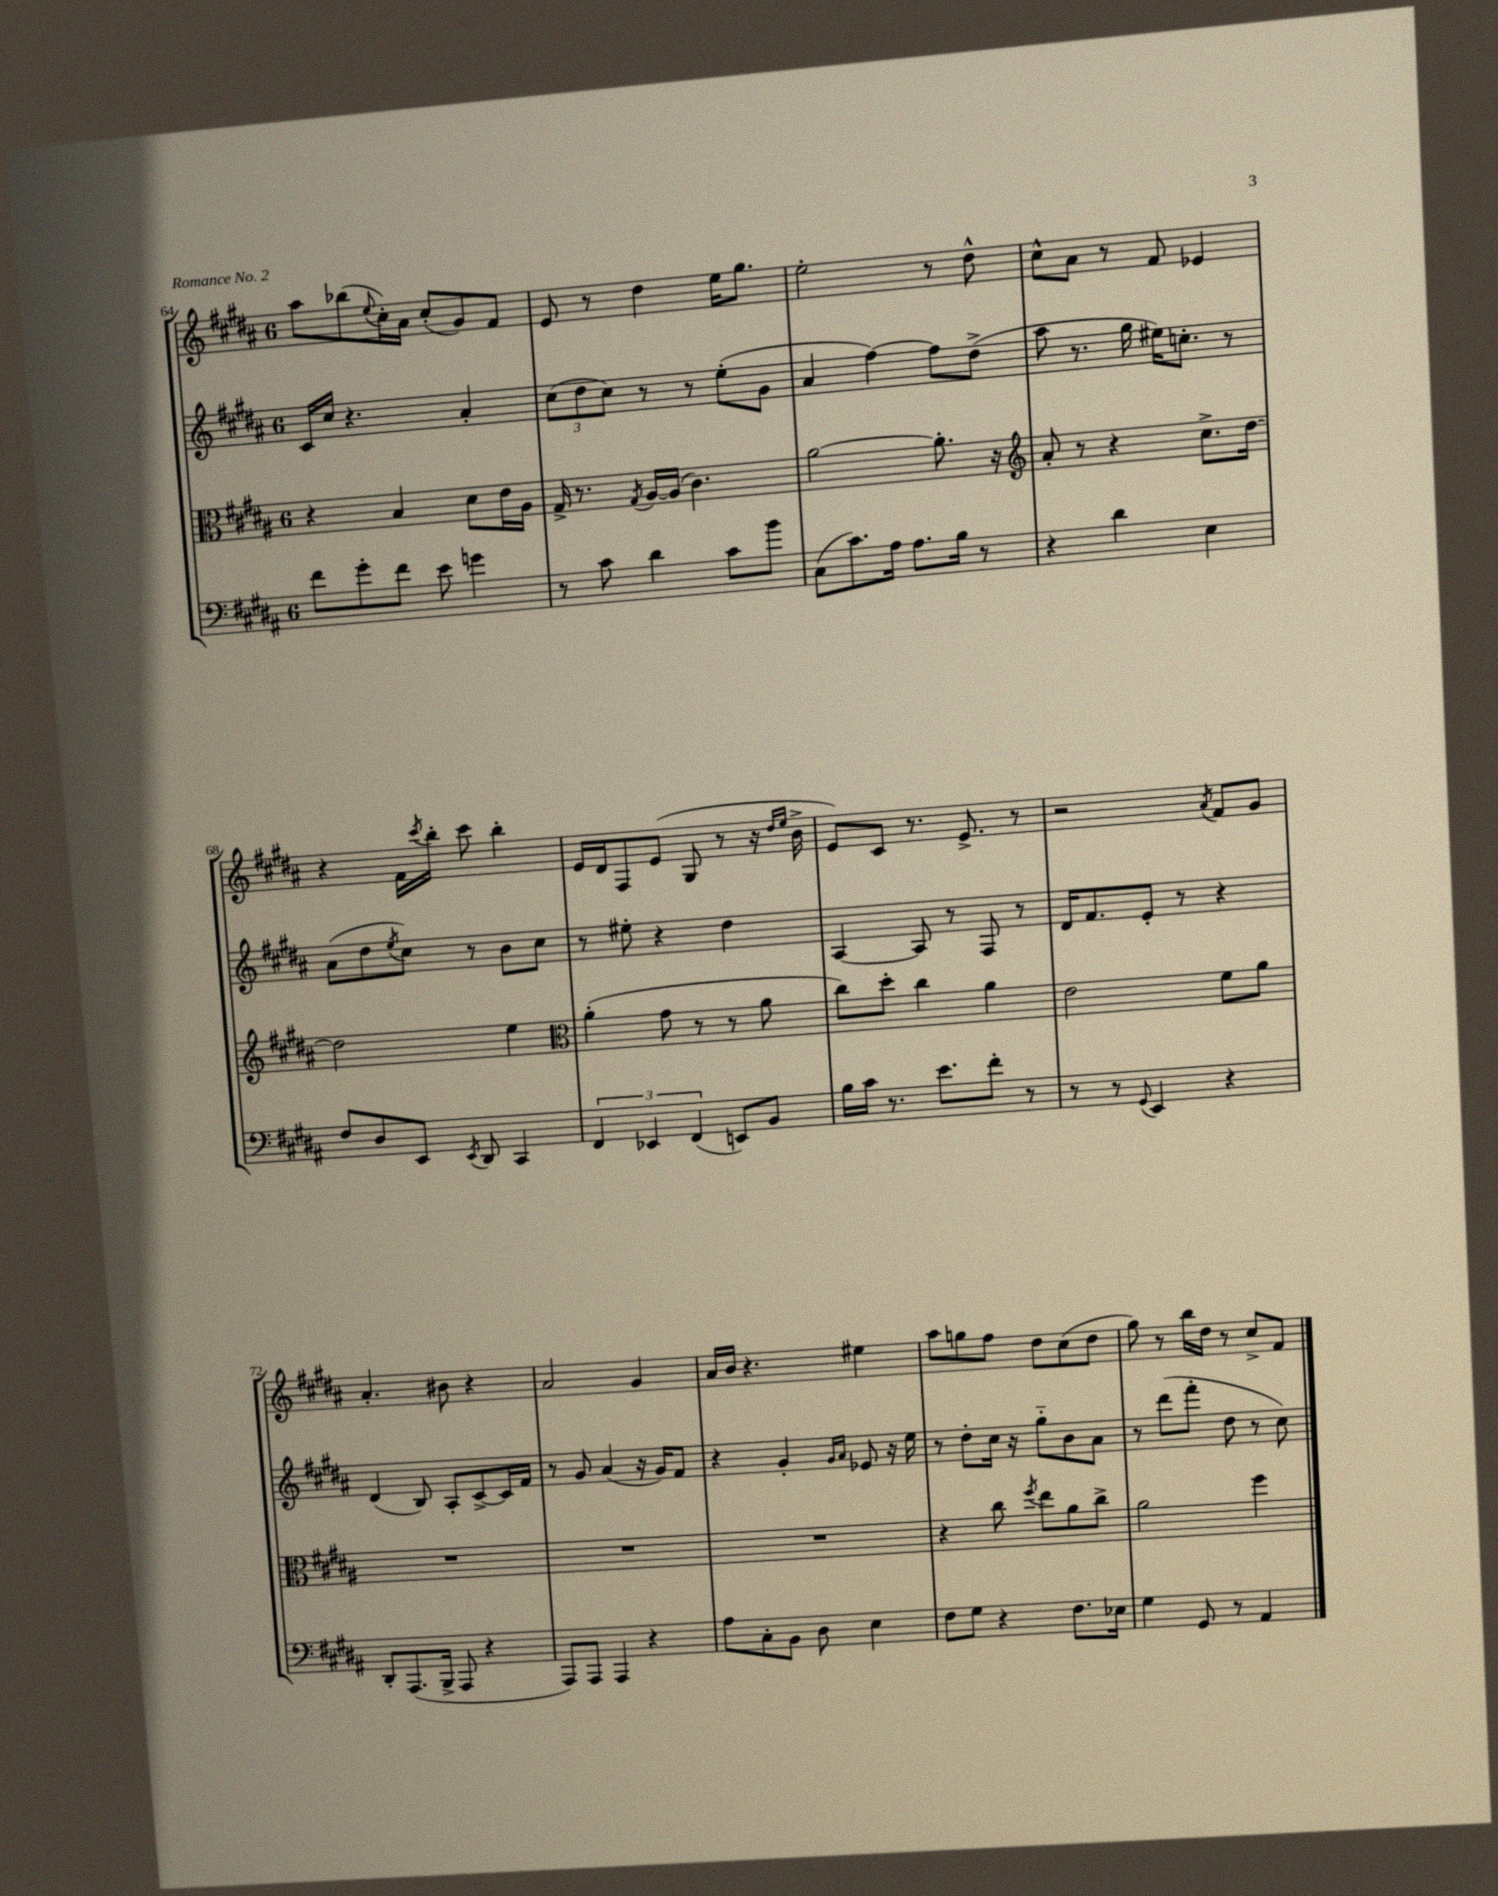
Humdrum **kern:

**kern	**kern	**kern	**kern
*staff4	*staff3	*staff2	*staff1
*clefF4	*clefC3	*clefG2	*clefG2
*k[f#c#g#d#a#]	*k[f#c#g#d#a#]	*k[f#c#g#d#a#]	*k[f#c#g#d#a#]
*M6/8	*M6/8	*M6/8	*M6/8
8f#\L	4r	16c#/LL	8aa#\L
.	.	16cc#/JJ	.
8g#'\	.	4.r	(8bb-\
.	.	.	8qqee/
8f#\J	4B/	.	16cc#'\L)
.	.	.	16a#\JJ
8e\	.	.	(8cc#'/L
4g\	8d#\L	4a#'/	8g#/)
.	16e\L	.	8f#/J
.	16A#\JJ	.	.
=	=	=	=
8r	16G#^/	(12cc#\L	8e/
.	8.r	.	.
.	.	12dd#\	.
8c#\	.	.	8r
.	.	12cc#\J)	.
.	8qG#/	.	.
4d#\	[16A#/LL	8r	4dd#\
.	(16A#/]JJ	.	.
.	4.c#\)	8r	.
8c#\L	.	(8ee'\L	16ee\LK
.	.	.	8.gg#\J
8b\J	.	8g#\J	.
=	=	=	=
(8C#\L	[2a#\	4a#/	2ee'\
8.c#\)	.	.	.
.	.	[4ff#\)	.
16A#\Jk	.	.	.
8.A#\L	.	.	.
.	8.a#'\]	8ff#\]L	8r
16B\Jk	.	.	.
8r	.	(8dd#^\J	8dd#^^\
.	16r	.	.
=	=	=	=
*	*clefG2	*	*
4r	8a#'/	8aa#\	8cc#^^\L
.	8r	8.r	8a#\J
4d#\	4r	.	8r
.	.	16gg#\	.
.	.	16ee#\LK)	8f#/
.	.	8.cc'\J	.
4E\	8.cc#^\L	.	4e-/
.	.	8r	.
.	[16dd#\Jk	.	.
=	=	=	=
8F#/L	2dd#\]	(8a#\L	4r
8D#/	.	8dd#\	.
.	.	8qee/	.
8EE/J	.	8cc#\J)	16f#\LL
.	.	.	8qccc#/
.	.	.	16bb'\JJ
8qEE/	.	.	.
8DD#/	.	8r	8ccc#\
4CC#/	4ee\	8b\L	4bb'\
.	.	8cc#\J	.
=	=	=	=
*	*clefC3	*	*
6FF#/	(4a#'\	8r	16e/LL
.	.	.	16d#/J
.	.	8ee#'\	8F#/
6EE-/	.	.	.
.	8g#\	4r	(8e/J
(6FF#/	.	.	.
.	8r	.	8G#/
8EE/L)	8r	4dd#\	8r
8BB/J	8a#\	.	16r
.	.	.	16qqdd#/LL
.	.	.	16qqee/JJ
.	.	.	16b^\
=	=	=	=
16B\LL	8cc#\L)	[4A#/	8e/L)
16c#\JJ	.	.	.
8.r	8dd#'\J	.	8c#/J
.	4cc#\	8A#/]	8.r
8.e\L	.	.	.
.	.	8r	.
.	.	.	8.e^/
8f#'\J	4a#\	8F#/	.
8r	.	8r	8r
=	=	=	=
8r	2e\	16d#/LK	2r
.	.	8.f#/	.
8r	.	.	.
8qqGG#/	.	.	.
4EE/	.	8e'/J	.
.	.	8r	.
.	.	.	8qa#/
4r	8f#\L	4r	8f#/L
.	8a#\J	.	8g#/J
=	=	=	=
8DD#'/L	2.r	(4d#/	4.a#'/
(8.AAA#/	.	.	.
.	.	8B/)	.
16BBB^/Jk	.	.	.
8AAA#/	.	8A#'/L	8b#\
4r	.	[8c#^/	4r
.	.	16c#/]L	.
.	.	16f#/JJ	.
=	=	=	=
8AAA#/L)	2.r	8r	2a#/
8AAA#/J	.	8g#/	.
4AAA#/	.	(4a#/	.
4r	.	16r	4g#/
.	.	16g#/LK)	.
.	.	8f#/J	.
=	=	=	=
8A#\L	2.r	4r	16a#/LL
.	.	.	16b/JJ
8C#'\	.	.	4.r
8BB\J	.	4g#'/	.
8D#\	.	.	.
.	.	16qqg#/LL	.
.	.	16qqa#/JJ	.
4E\	.	8e-/	4ee#\
.	.	16r	.
.	.	16ee\	.
=	=	=	=
8F#\L	4r	8r	8aa#\L
8G#\J	.	8dd#'\L	8gg\
4r	8cc#\	16cc#\Jk	8ff#\J
.	.	16r	.
.	8qff#/	.	.
.	8ee\L	8gg#'~\L	8dd#\L
8.F#\L	8a#\	8b\	(8cc#\
.	8cc#^\J	8a#\J	8dd#\J
16E-\Jk	.	.	.
=	=	=	=
4G#\	2a#\	8r	8gg#\)
.	.	(8ddd#\L	8r
8GG#/	.	8fff#'\J	16bb\LL
.	.	.	16dd#\JJ
8r	.	8dd#\	8r
4AA#/	4ff#\	8r	8cc#^/L
.	.	8cc#\)	8f#/J
==	==	==	==
*-	*-	*-	*-
